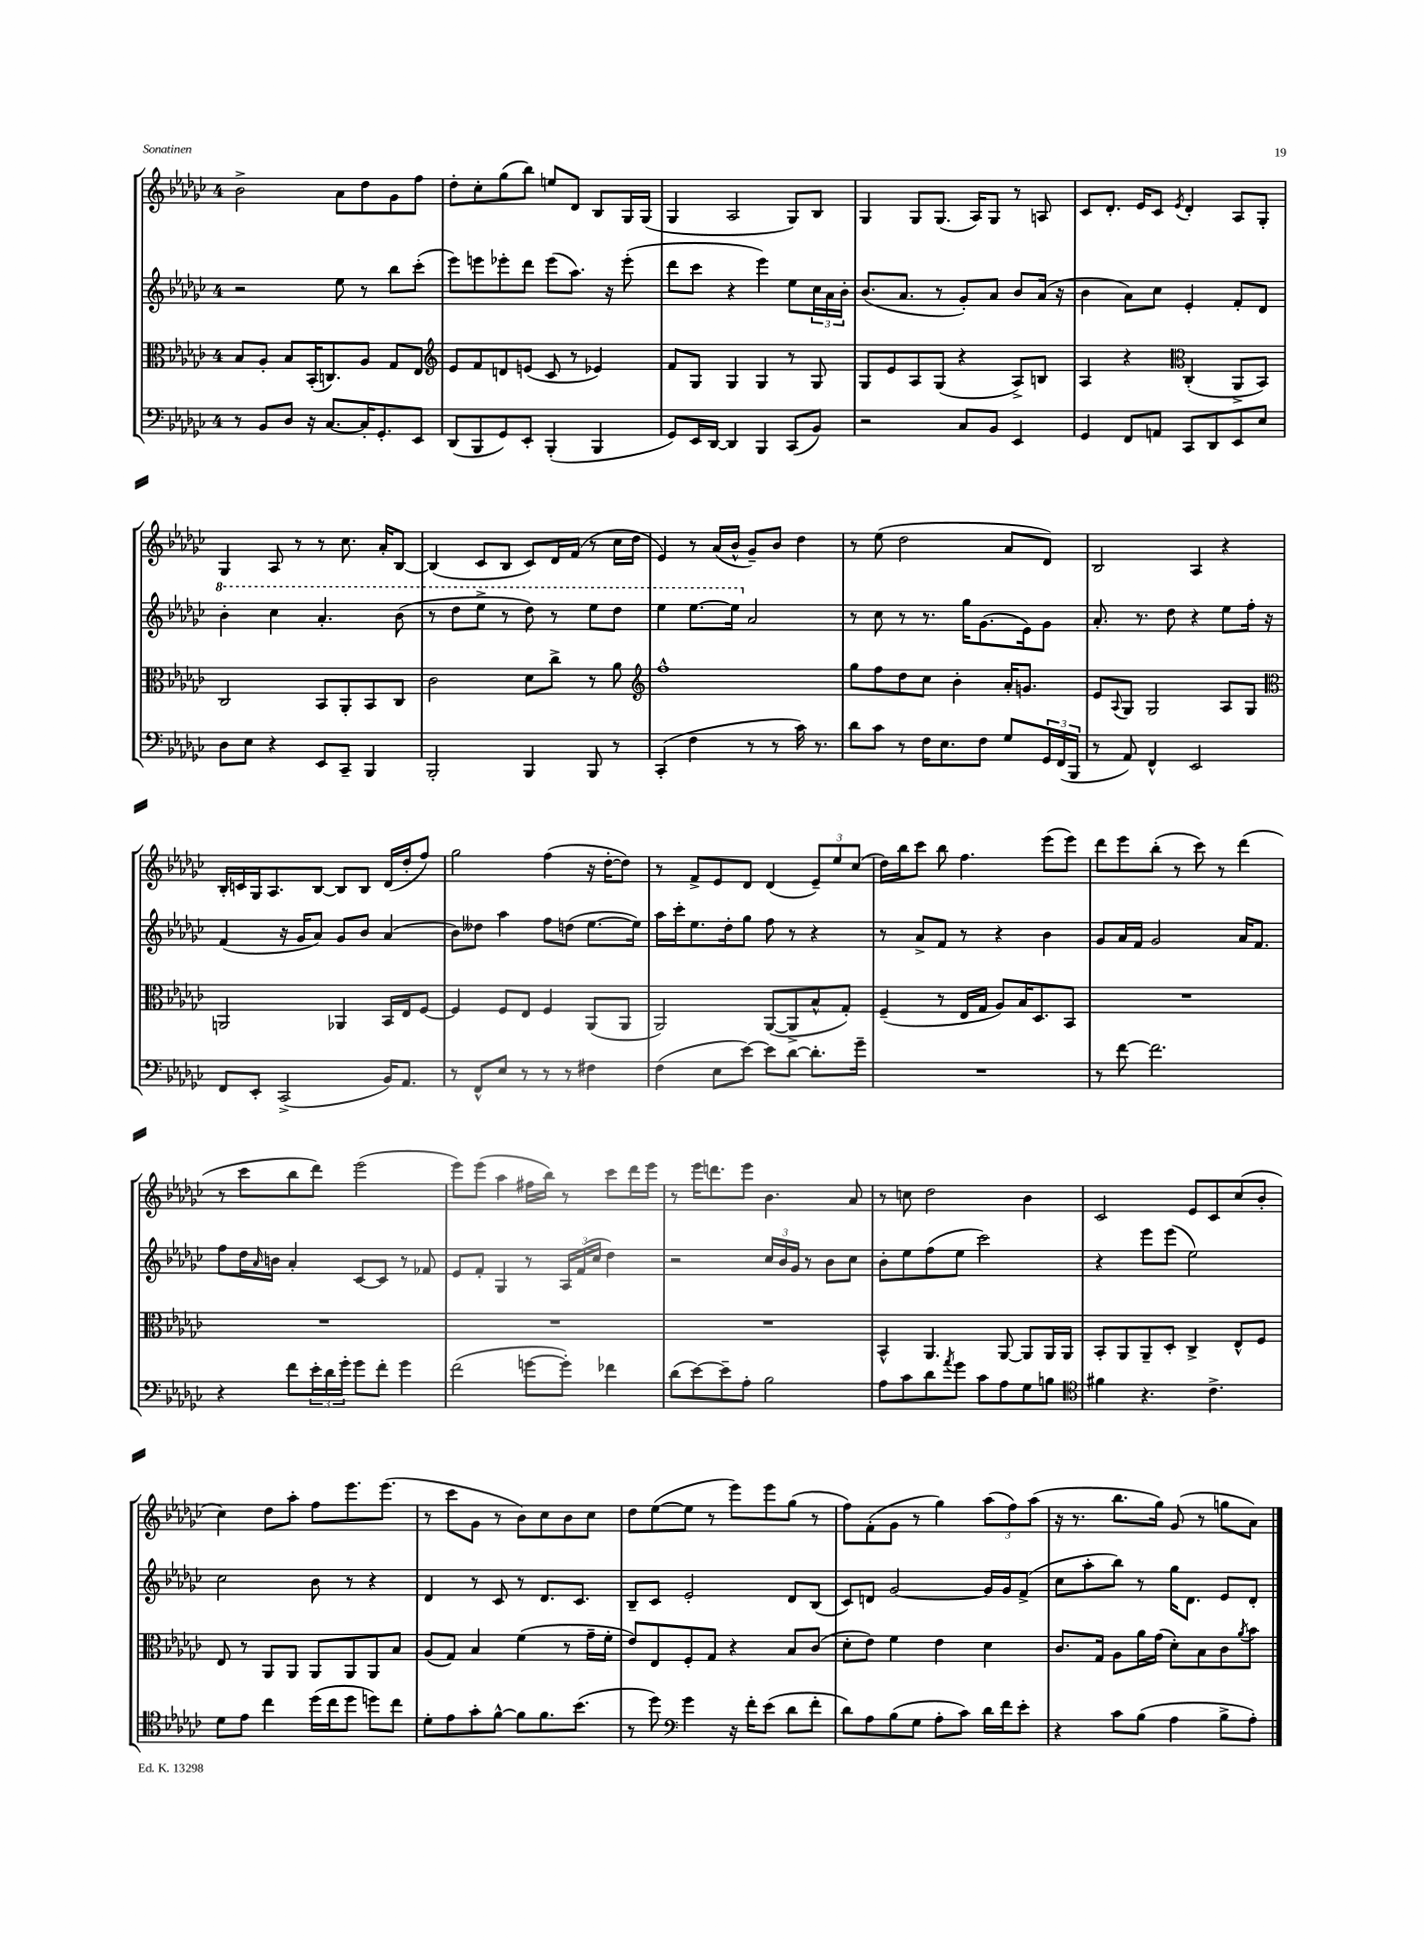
<<
\new StaffGroup <<
\new Staff = "s0" {
    \clef treble \key ges \major \once \override Staff.TimeSignature.style = #'single-digit \time 4/4
    bes'2-> aes'8 des''8 ges'8 f''8 |
    des''8-. ces''8-. ges''8( bes''8) e''8 des'8 bes8 ges16 ges16( |
    ges4 aes2 ges8) bes8 |
    ges4 ges8 ges8.( aes16) ges8 r8 a8 |
    ces'8 des'8.-. ees'16 ces'8 \acciaccatura { ees'8 } des'4-. aes8 ges8-. |
    ges4 aes8 r8 r8 ces''8. aes'16-. bes8~ |
    bes4( ces'8 bes8 ces'8) des'16 f'16( r8 ces''16 des''16 |
    ees'4) r8 aes'16( bes'16-^ ges'8--) bes'8 des''4 |
    r8 ees''8( des''2 aes'8 des'8) |
    bes2 aes4 r4 |
    bes16-. c'16 ges16 aes8. bes8~ bes8 bes8 des'16( des''16-. f''8) |
    ges''2 f''4( r16 des''16~-. des''8) |
    r8 f'8-> ees'8 des'8 des'4( \tuplet 3/2 { ees'8--) ees''8 ces''8( } |
    des''16) bes''16 ces'''8 bes''8 f''4. ees'''8( ees'''8) |
    des'''8 ees'''8 bes''8-.( r8 ces'''8) r8 des'''4( |
    r8 ces'''8 bes''8 des'''8) ees'''2( |
    ees'''8) ees'''8( aes''4 fis''16 bes''16) r8 ces'''8 des'''16 ees'''16 |
    r8 ees'''16 d'''8. ees'''8 bes'4. aes'8 |
    r8 c''8 des''2 bes'4 |
    ces'2 ees'8 ces'8 ces''8( bes'8-. |
    ces''4) des''8 aes''8-. f''8 ees'''8. ees'''8.( |
    r8 ces'''8 ges'8 r8 bes'8) ces''8 bes'8 ces''8 |
    des''8 ees''8~( ees''8 r8 ees'''8) ees'''8 ges''8( r8 |
    f''8) f'8-.( ges'8 r8 ges''4) \tuplet 3/2 { aes''8( f''8) aes''8( } |
    r16 r8. bes''8. ges''16) ges'8( r8 g''8 aes'8) \bar "|." |
}
\new Staff = "s1" {
    \clef treble \key ges \major \once \override Staff.TimeSignature.style = #'single-digit \time 4/4
    r2 ees''8 r8 bes''8 ces'''8-.( |
    ees'''8) e'''8 ees'''8-. des'''8 ees'''8( aes''8.) r16 ees'''8-.( |
    des'''8 ces'''8 r4 ees'''4) ees''8 \tuplet 3/2 { ces''16 aes'16 bes'16-. } |
    bes'8.( aes'8. r8 ges'8-.) aes'8 bes'8 aes'16( r16 |
    bes'4 aes'8) ces''8 ees'4-. f'8-. des'8 |
    \ottava #1 bes''4-. ces'''4 aes''4.-. bes''8( |
    r8 des'''8 ees'''8-> r8 des'''8) r8 ees'''8 des'''8 |
    ees'''4 ees'''8.~ ees'''16 \ottava #0 aes'2 |
    r8 ces''8 r8 r8. ges''16 ges'8.( ees'16) ges'8 |
    aes'8.-. r8. des''8 r4 ees''8 f''16-. r16 |
    f'4( r16 ges'16 aes'8) ges'8 bes'8 aes'4( |
    bes'8) deses''8 aes''4 f''8 d''8( ees''8.~ ees''16) |
    aes''16 ces'''16-. ees''8. des''16-. ges''8 f''8 r8 r4 |
    r8 aes'8-> f'8 r8 r4 bes'4 |
    ges'8 aes'16 f'16 ges'2 aes'16 f'8. |
    f''8 des''16 \grace { aes'16 } b'16 aes'4-. ces'8~ ces'8 r8 fes'8 |
    ees'8 f'8-. ges4 r8 \tuplet 3/2 { aes16 f'16( ces''16 } des''4) |
    r2 \tuplet 3/2 { ces''16 bes'16 ges'16 } r8 bes'8 ces''8 |
    bes'8-. ees''8 f''8( ees''8 ces'''2) |
    r4 ees'''8 ees'''8( ees''2) |
    ces''2 bes'8 r8 r4 |
    des'4 r8 ces'8 r8 des'8. ces'8. |
    bes8-- ces'8 ees'2-. des'8 bes8( |
    ces'8) d'8 ges'2~ ges'16 ges'16 f'8->( |
    ces''8 aes''8-. bes''8) r8 ges''16 des'8. ees'8 des'8-. \bar "|." |
}
\new Staff = "s2" {
    \clef alto \key ges \major \once \override Staff.TimeSignature.style = #'single-digit \time 4/4
    bes8 aes8-. bes8 bes,16-.( c8.) aes8 ges8 ees8 |
    \clef treble ees'8 f'8 d'8 e'8( ces'8 r8 ees'4) |
    f'8 ges8 ges4 ges4 r8 ges8 |
    ges8 ees'8 aes8 ges8( r4 aes8->) b8 |
    aes4 r4 \clef alto ces4-.( aes,8-> bes,8) |
    ces2 bes,8 aes,8-. bes,8 ces8 |
    ces'2 des'8 ces''8-> r8 aes'8 |
    \clef treble f''1-^ |
    ges''8 f''8 des''8 ces''8 bes'4-. aes'16-. g'8. |
    ees'8 \appoggiatura { aes8 } ges8 ges2 aes8 ges8 |
    \clef alto a,2 aes,4 bes,16 ees16 f8~ |
    f4 f8 ees8 f4 aes,8( aes,8 |
    aes,2) aes,8~( aes,8-> bes8-^ ges8-.) |
    f4--( r8 ees16 ges16 aes8) bes16 des8. bes,8 |
    R1 |
    R1 |
    R1 |
    R1 |
    bes,4-^ aes,4. aes,8~ aes,8 aes,16 aes,16 |
    bes,8-. aes,8 aes,8-- des8-. ces4-> ees8-^ f8 |
    ees8 r8 aes,8 aes,8 aes,8 aes,8 aes,8 bes8 |
    aes8( ges8) bes4 f'4( r8 ges'16-- f'16-. |
    ees'8) ees8 f8-. ges8 r4 bes8 ces'8( |
    des'8-. ees'8) f'4 ees'4 des'4 |
    ces'8. ges16 aes8 aes'16 ges'16( des'8-.) bes8 ces'8 \acciaccatura { aes'8 } bes'8 \bar "|." |
}
\new Staff = "s3" {
    \clef bass \key ges \major \once \override Staff.TimeSignature.style = #'single-digit \time 4/4
    r8 bes,8 des8 r16 ces8.~ ces16-. ges,8.-. ees,8 |
    des,8( bes,,8 ges,8) ees,8-. bes,,4-.( bes,,4 |
    ges,8) ees,16 des,16~ des,4 bes,,4 ces,8( bes,8) |
    r2 ces8 bes,8 ees,4 |
    ges,4 f,8 a,8 ces,8 des,8 ees,8 ees8 |
    des8 ees8 r4 ees,8 ces,8-- bes,,4 |
    bes,,2-. bes,,4 bes,,8 r8 |
    ces,4-.( f4 r8 r8 ces'16) r8. |
    des'8 ces'8 r8 f16 ees8. f8 ges8 \tuplet 3/2 { ges,16 f,16( bes,,16 } |
    r8 aes,8) f,4-^ ees,2 |
    f,8 ees,8-. ces,2->( bes,16) aes,8. |
    r8 f,8-^ ees8 r8 r8 r8 fis4 |
    f4( ees8 ees'8~) ees'8 des'8~ des'8.-. ges'16-- |
    R1 |
    r8 f'8~ f'2. |
    r4 f'8 \tuplet 3/2 { ees'16-. des'16 ges'16-. } ges'8 f'8-. ges'4 |
    f'2( g'8~ g'8-.) fes'4 |
    des'8( ees'8~) ees'8-- aes8-. bes2 |
    aes8 ces'8 des'8 \acciaccatura { aes'8 } ges'8 ces'8 aes8 ges8 b8 |
    \clef tenor fis'4 r4. ces'4.-> |
    des'8 ees'8 ces''4 des''16( ces''16 des''8 d''8) ces''8 |
    des'8-. ees'8 ges'8-. f'8~-^ f'8 f'8. bes'8.( |
    r8 des''8) \clef bass ges'4 r16 f'16-. ees'8( des'8 f'8-. |
    des'8) aes8 bes8( ges8 aes8-. ces'8) des'16 f'16 ees'8-. |
    r4 ces'8 bes8( aes4 bes8-> aes8-.) \bar "|." |
}
>>
>>
\layout { \context { \Score \remove "Bar_number_engraver" } }
